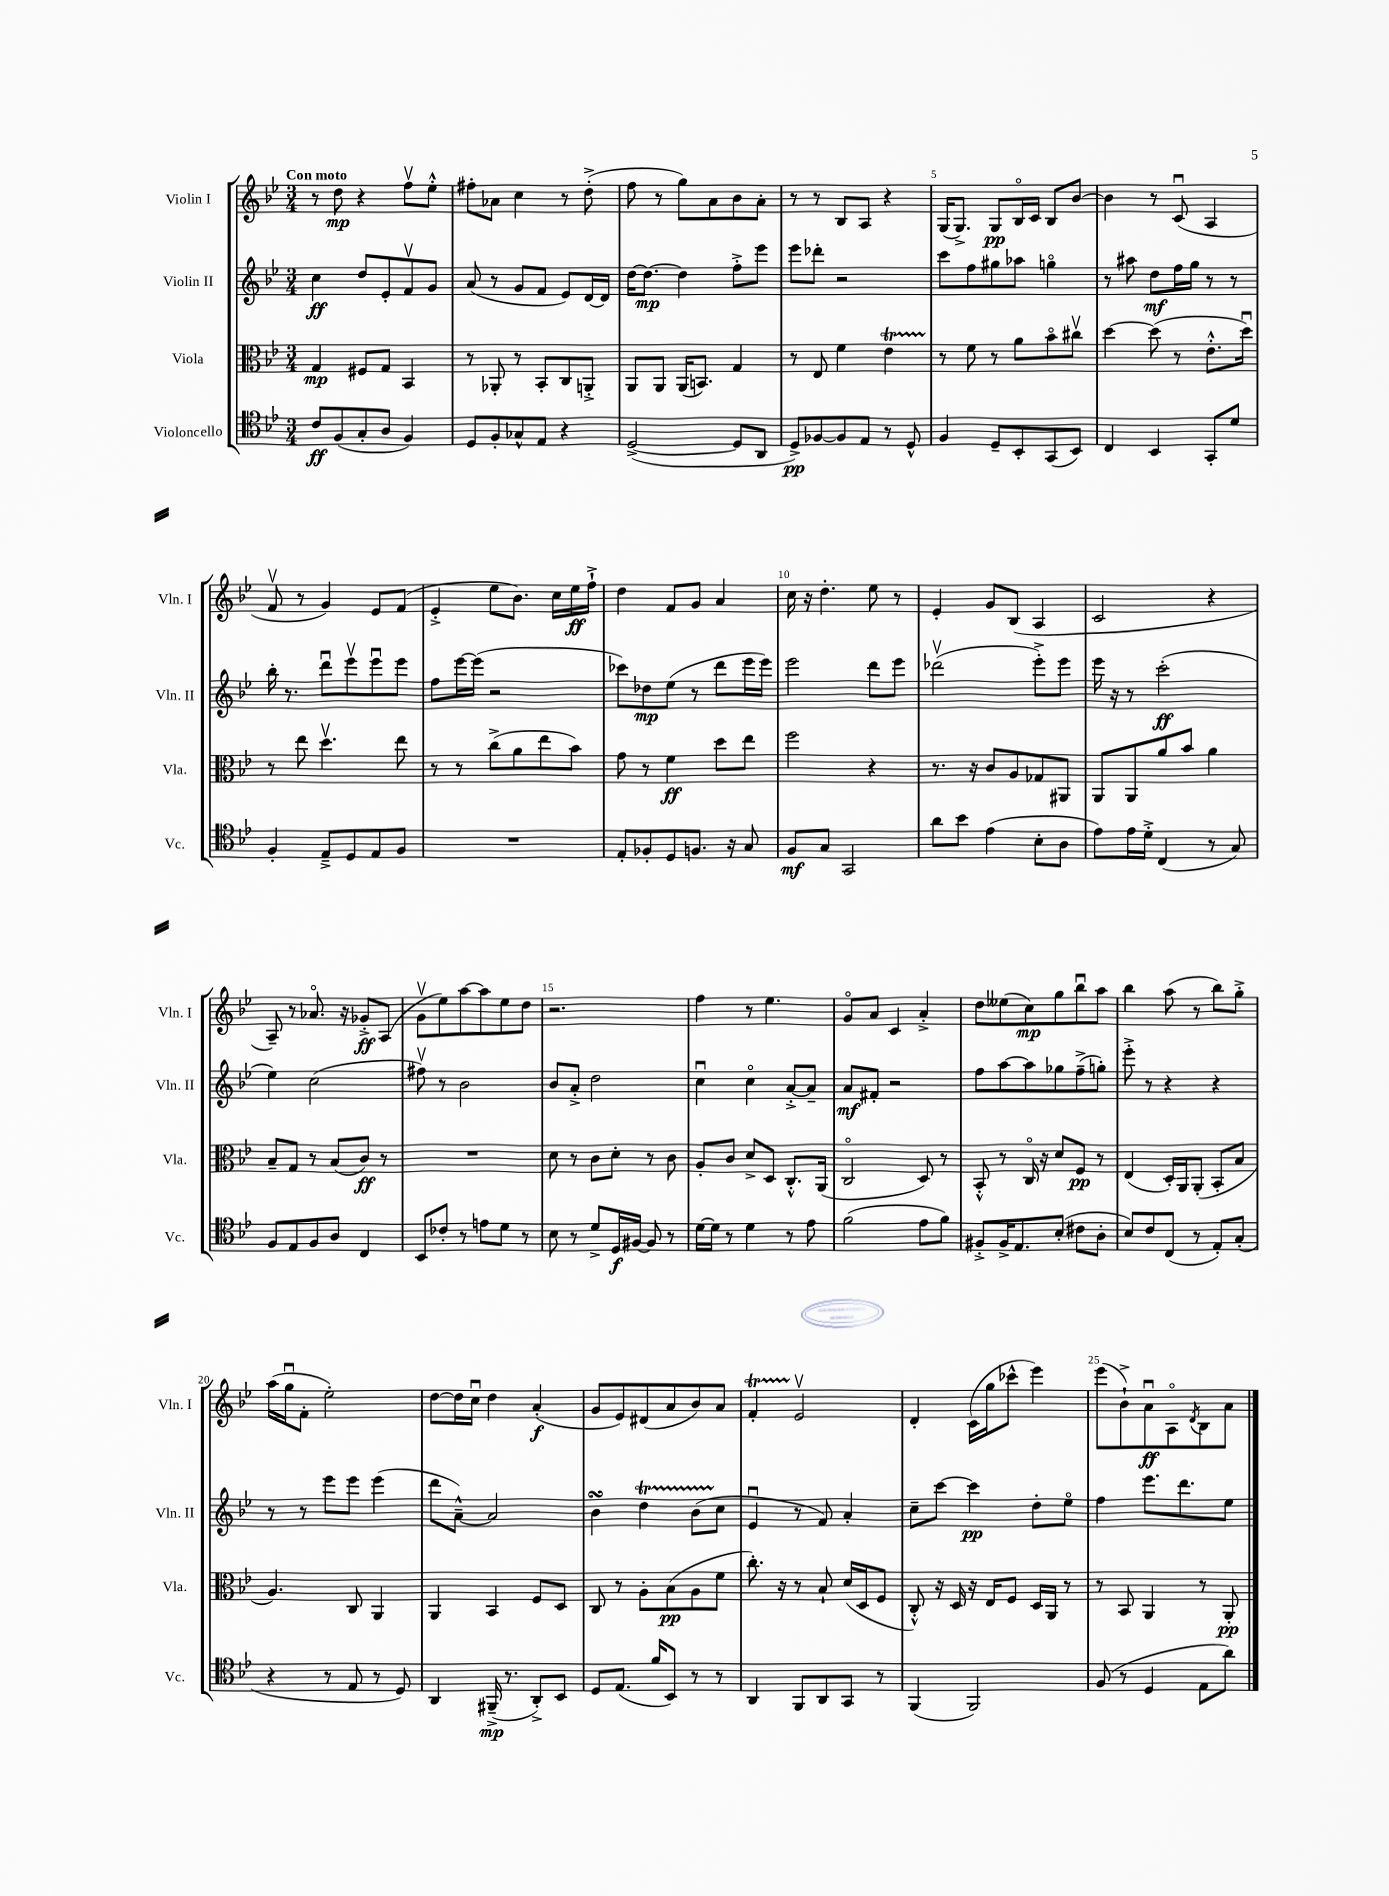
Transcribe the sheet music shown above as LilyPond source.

<<
\new StaffGroup <<
\new Staff = "s0" \with { instrumentName = "Violin I" shortInstrumentName = "Vln. I" } {
    \clef treble \key bes \major \numericTimeSignature \time 3/4 \tempo "Con moto"
    r8 d''8\mp r4 f''8\upbow ees''8-.-^ |
    fis''8-. aes'8 c''4 r8 d''8-.->( |
    f''8 r8 g''8) a'8 bes'8 a'8-. |
    r8 r8 bes8 a8 r4 |
    g16( g8.->) g8\pp bes16\flageolet c'16 bes8 bes'8~ |
    bes'4 r8 c'8\downbow( a4 |
    f'8\upbow r8 g'4) ees'8 f'8( |
    ees'4-.-> ees''8 bes'8.) c''16 ees''16\ff f''16-!-> |
    d''4 f'8 g'8 a'4 |
    c''16 r16 d''4.-. ees''8 r8 |
    ees'4-. g'8 bes8( a4 |
    c'2 r4 |
    a8--) r8 aes'8.\flageolet r16 ges'8-.->\ff a8( |
    g'8\upbow ees''8) a''8~ a''8 ees''8 d''8 |
    r2. |
    f''4 r8 ees''4. |
    g'8\flageolet a'8 c'4 a'4-.-> |
    d''8 eeses''8( c''8\mp) g''8 bes''8\downbow a''8 |
    bes''4 a''8( r8 bes''8) g''8-.-> |
    a''16( g''16\downbow f'8-. ees''2-.) |
    d''8~ d''16 c''16\downbow d''4 a'4-.\f( |
    g'8 ees'8) dis'8( a'8 bes'8) a'8 |
    f'4-.\startTrillSpan ees'2\upbow\stopTrillSpan |
    d'4-. c'16( g''16 ces'''8-^ ees'''4) |
    ees'''8( bes'8-!->) a'8\downbow\ff a8\flageolet \acciaccatura { d'8 } bes8 a'8 \bar "|." |
}
\new Staff = "s1" \with { instrumentName = "Violin II" shortInstrumentName = "Vln. II" } {
    \clef treble \key bes \major \numericTimeSignature \time 3/4
    c''4\ff d''8 ees'8-. f'8\upbow g'8 |
    a'8( r8 g'8 f'8 ees'8) d'16~ d'16 |
    d''16~ d''8.~\mp d''4 f''8-.-> ees'''8 |
    ees'''8 des'''8-. r2 |
    c'''8 f''8 gis''8 aes''8 g''4\flageolet |
    r8 ais''8 d''8\mf f''16 g''16 r8 r8 |
    bes''16-. r8. d'''8\downbow ees'''8\upbow ees'''8\downbow ees'''8 |
    f''8 ees'''16~ ees'''16( r2 |
    ces'''8) des''8\mp ees''8( r8 d'''8 ees'''16 ees'''16) |
    ees'''2 d'''8 ees'''8 |
    des'''2\upbow( ees'''8-.->) ees'''8 |
    ees'''16 r16 r8 c'''2-.\ff( |
    ees''4) c''2( |
    fis''8\upbow) r8 bes'2 |
    bes'8 a'8-.-> d''2 |
    c''4\downbow c''4\flageolet a'8~-.-> a'8-- |
    a'8\mf fis'8-. r2 |
    f''8 a''8~ a''8 ges''8 f''8--->( g''8-.) |
    ees'''8-.-> r8 r4 r4 |
    r8 r8 ees'''8 ees'''8 ees'''4( |
    d'''8 a'8~---^) a'2 |
    bes'4\turn d''4\startTrillSpan bes'8( c''8\stopTrillSpan |
    ees'4\downbow r8 f'8) a'4-. |
    c''8-- c'''8~ c'''4\pp d''8-. ees''8\flageolet |
    f''4 ees'''8. d'''8. ees''8 \bar "|." |
}
\new Staff = "s2" \with { instrumentName = "Viola" shortInstrumentName = "Vla." } {
    \clef alto \key bes \major \numericTimeSignature \time 3/4
    g4\mp fis8 g8 bes,4 |
    r8 aes,8-. r8 bes,8-. c8 a,8-.-> |
    a,8 a,8 a,16( b,8.) g4 |
    r8 ees8 f'4 ees'4\startTrillSpan |
    r8\stopTrillSpan f'8 r8 a'8 bes'8\flageolet cis''8\upbow |
    d''4~ d''8( r8 ees'8.-.-^ d''16\downbow) |
    r8 ees''8 d''4.\upbow ees''8 |
    r8 r8 c''8->( a'8 ees''8 bes'8) |
    g'8 r8 f'4\ff d''8 ees''8 |
    f''2 r4 |
    r8. r16 c'8 a8 ges8 ais,8 |
    a,8 a,8 a'8 bes'8 a'4 |
    bes8-- g8 r8 bes8( c'8\ff) r8 |
    R2. |
    d'8 r8 c'8 d'8-. r8 c'8 |
    a8-. c'8 d'8-> d8 c8.-.-^ a,16( |
    c2\flageolet d8) r8 |
    bes,8-.-^ r8 c16\flageolet r16 d'8 f8\pp r8 |
    ees4( d16-.) a,16 a,8-.( bes,8-. bes8 |
    a4.) c8 a,4 |
    a,4 bes,4 f8 d8 |
    c8 r8 a8-. bes8\pp( a8 f'8 |
    c''8.-.) r16 r8 bes8-! d'16( d16 f8 |
    c8-.-^) r16 d16 r16 ees16 f8 d16 a,16 r8 |
    r8 bes,8 a,4 r8 a,8-.\pp \bar "|." |
}
\new Staff = "s3" \with { instrumentName = "Violoncello" shortInstrumentName = "Vc." } {
    \clef tenor \key bes \major \numericTimeSignature \time 3/4
    c'8\ff f8( g8-. a8 f4) |
    d8 f8-. ges8-^ ees8 r4 |
    d2~->( d8 a,8 |
    d8->\pp) fes8~ fes8 ees8 r8 d8-^ |
    f4 d8-- bes,8-. g,8( bes,8) |
    c4 bes,4 g,8-. d'8 |
    f4-. ees8---> d8 ees8 f8 |
    R2. |
    ees8-. fes8-. d8 f8. r16 g8 |
    f8\mf g8 g,2 |
    a'8 bes'8 ees'4( bes8-. a8 |
    ees'8) ees'16 d'16-.-> c4( r8 g8) |
    f8 ees8 f8 a8 c4 |
    bes,8 ces'8-. r8 e'8 d'8 r8 |
    bes8 r8 d'8-> d16\f fis16~ fis8 r8 |
    d'16~ d'16 r8 d'4 r8 ees'8 |
    f'2( ees'8 f'8) |
    fis8-.-> fis16-> ees8. bes8-.( cis'8 a8-. |
    bes8) c'8 c8( r8 ees8-.) g8-.( |
    r4 r8 ees8 r8 d8) |
    a,4 fis,16--->\mp( r8. a,8-.->) bes,8 |
    d8 ees8.( f'16 bes,8) r8 r8 |
    a,4 f,8 a,8 g,8 r8 |
    f,4( f,2) |
    f8( r8 d4 ees8 a'8) \bar "|." |
}
>>
>>
\layout { \context { \Score \override BarNumber.break-visibility = ##(#f #t #t) barNumberVisibility = #(every-nth-bar-number-visible 5) } }
